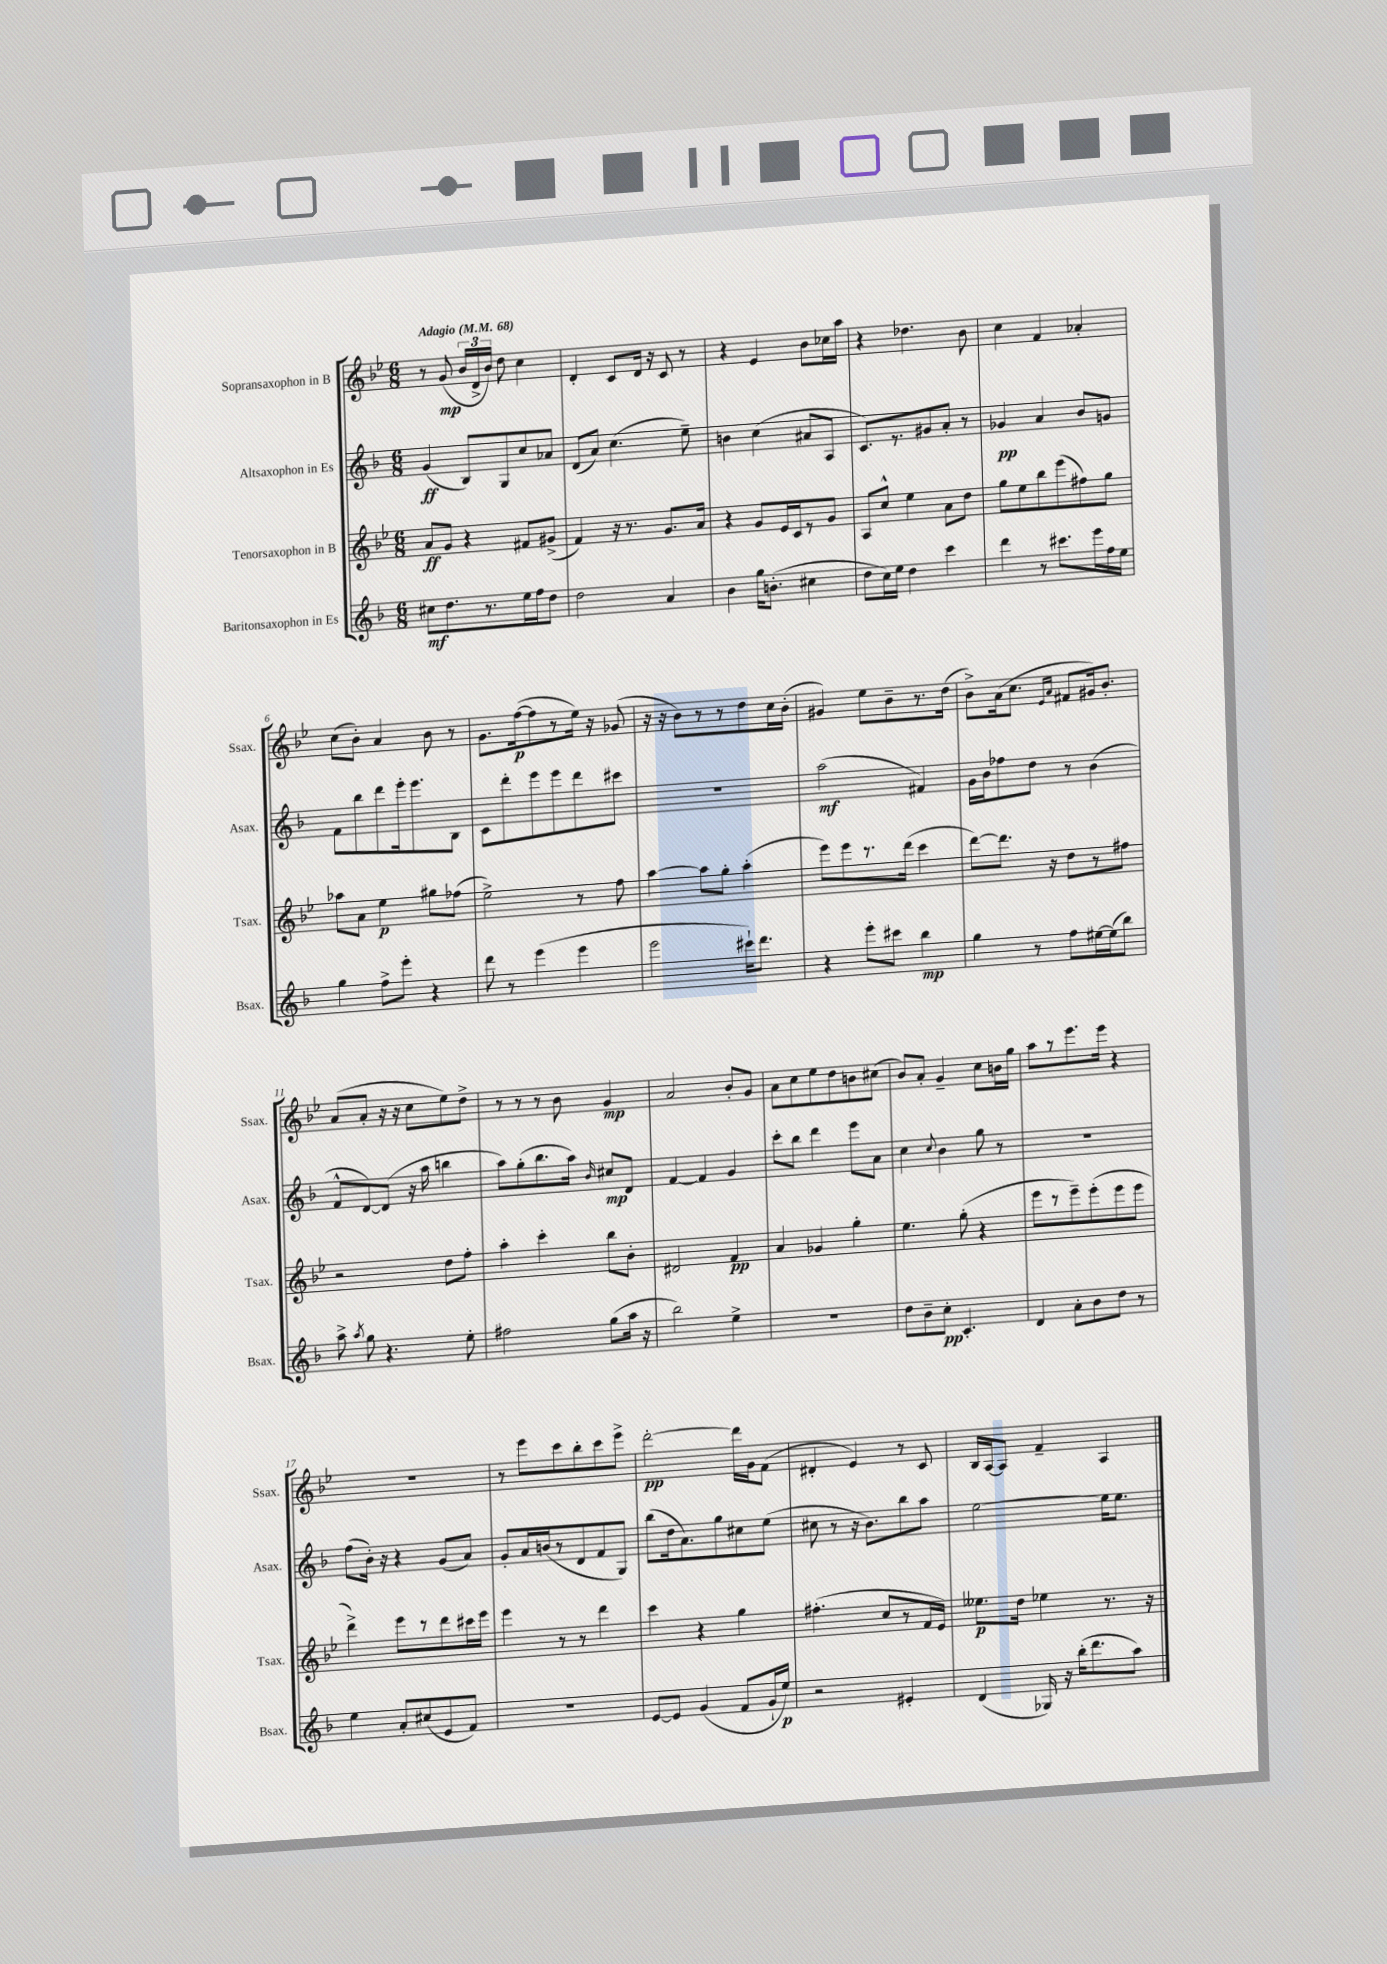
<<
\new StaffGroup <<
\new Staff = "s0" \with { instrumentName = "Sopransaxophon in B" shortInstrumentName = "Ssax." } {
    \clef treble \key bes \major \numericTimeSignature \time 6/8 \tempo "Adagio" 4 = 68
    \autoBeamOff r8 g'8\mp( \tuplet 3/2 { bes'16[ d'16-> bes'16]) } d''8 c''4 |
    d'4-. c'8[ d'16] r16 c'8 r8 |
    r4 ees'4 bes'8[ ces''16 a''16] |
    r4 des''4. bes'8 |
    c''4 f'4 aes'4-. |
    c''8[( bes'8]-.) a'4 bes'8 r8 |
    g'8.[ f''16~\p( f''8 r8 ees''16]) r16 ges'8( |
    r16 r16 bes'8[) r8 r8 d''8 c''16 bes'16]-.( |
    gis'4) ees''8[ bes'8-- r8. d''16]( |
    bes'8[->) a'16( c''8.] \grace { ees'16[ a'16] } fis'8[ gis'16) bes'8.]-. |
    a'8[( a'8]-. r16 r16 c''8[ ees''8) d''8]-> |
    r8 r8 r8 bes'8 g'4\mp |
    a'2 bes'8[-. g'8] |
    a'8[ c''8 ees''8 d''8 b'8 cis''8]( |
    bes'8[) a'8]-. g'4-- c''8[ b'16 g''16] |
    a''8[ r8 ees'''8. ees'''16] r4 |
    R2. |
    r8 ees'''8[ c'''8 bes''8-. c'''8 ees'''8]-> |
    d'''2~-.\pp d'''16[ g'16 f'8]( |
    dis'4-. ees'4) r8 c'8 |
    bes16[ a16~ a8] f'4-- a4 \bar "|." |
}
\new Staff = "s1" \with { instrumentName = "Altsaxophon in Es" shortInstrumentName = "Asax." } {
    \clef treble \key f \major \numericTimeSignature \time 6/8
    \autoBeamOff g'4\ff( bes8[) g8 c''8 aes'8] |
    d'8[( a'8]) c''4.( e''8--) |
    b'4 c''4( ais'8[ a8] |
    c'8.[) r8. gis'8 a'8]-. r8 |
    ges'4\pp a'4 bes'8[ g'8] |
    f'8[ bes''8 d'''8 e'''16-. e'''8. bes8] |
    c'8[ d'''8-. e'''8 e'''8 d'''8 cis'''8] |
    R2. |
    a''2\mf( fis'4) |
    g'16[ bes'16 fes''8 d''8] r8 bes'4( |
    f'8[-^ d'8~) d'8]( r16 a''16 b''4 |
    a''8[) g''8-.( bes''8. a''16]) \grace { bes'16 } cis''8[\mp d'8] |
    f'4~ f'4 g'4 |
    c'''8[-. bes''8] d'''4 e'''8[ a'8] |
    c''4 \appoggiatura { c''8 } bes'4 g''8 r8 |
    R2. |
    f''8[( bes'16]-.) r16 r4 g'8[( a'8]) |
    g'8[-. a'16 b'16( r8 d'8 f'8 g8]) |
    bes''8[( d''16 a'8.) g''8 cis''8 e''8]( |
    cis''8 r8 r16 bes'8.[) bes''8 a''8] |
    e''2~ e''16[ e''8.] \bar "|." |
}
\new Staff = "s2" \with { instrumentName = "Tenorsaxophon in B" shortInstrumentName = "Tsax." } {
    \clef treble \key bes \major \numericTimeSignature \time 6/8
    \autoBeamOff a'8[\ff g'8] r4 fis'8[ gis'8]->( |
    f'4) r16 r8. g'8.[ a'16] |
    r4 g'8[ ees'16 c'16 r8 g'8] |
    a8[ c''8]-^ ees''4 a'8[ d''8] |
    g''8[ ees''8 bes''8 ees'''8( fis''8) g''8] |
    aes''8[ a'8] ees''4\p gis''8[ fes''8]( |
    ees''2->) r8 f''8 |
    a''4~ a''8[ g''8]-. a''4-.( |
    ees'''8[) ees'''8 r8. d'''16]( c'''4 |
    d'''8[~) d'''8.] r16 d''8[ r8 fis''8] |
    r2 d''8[ f''8]-. |
    a''4-. c'''4-. bes''8[ bes'8]-. |
    dis'2 f'4\pp |
    a'4 ges'4 g''4-. |
    ees''4. g''8-.( r4 |
    ees'''8[ r8 ees'''8--) ees'''8-.( ees'''8 ees'''8] |
    d'''4->) ees'''8[ r8 d'''8 cis'''16 ees'''16] |
    ees'''4 r8 r8 d'''4 |
    c'''4 r4 g''4 |
    fis''4.-.( c''8[ r8 f'16 ees'16]) |
    eeses''8.[\p d''16] ees''4 r8. r16 \bar "|." |
}
\new Staff = "s3" \with { instrumentName = "Baritonsaxophon in Es" shortInstrumentName = "Bsax." } {
    \clef treble \key f \major \numericTimeSignature \time 6/8
    \autoBeamOff cis''8[\mf d''8. r8. e''16 f''16 d''8] |
    d''2 a'4 |
    bes'4 g''16[ b'8.]-.( cis''4 |
    d''8[ c''16) e''16] d''4 c'''4 |
    d'''4 r8 cis'''8.[ e'''16 f''16 e''16] |
    g''4 f''8[-> e'''8]-. r4 |
    d'''8 r8 e'''4( e'''4 |
    e'''2 cis'''16[-!) d'''8.] |
    r4 e'''8[-. cis'''8] bes''4\mp |
    g''4 r8 f''8[ eis''16~ eis''16( bes''8]) |
    a''8-> \acciaccatura { a''8 } g''8 r4. e''8-. |
    fis''2 g''8[( a''16] r16 |
    bes''2) e''4-> |
    R2. |
    d''8[ bes'8-- c''8]-.\pp c'4.-. |
    d'4 a'8[-. bes'8 d''8] r8 |
    e''4 a'8[-. cis''8( e'8 f'8]) |
    R2. |
    e'8[~ e'8] g'4( f'8[ g'16-! e''16]\p) |
    r2 eis'4-. |
    d'4( ges16) r16 bes''16[-.( d'''8. a''8]) \bar "|." |
}
>>
>>
